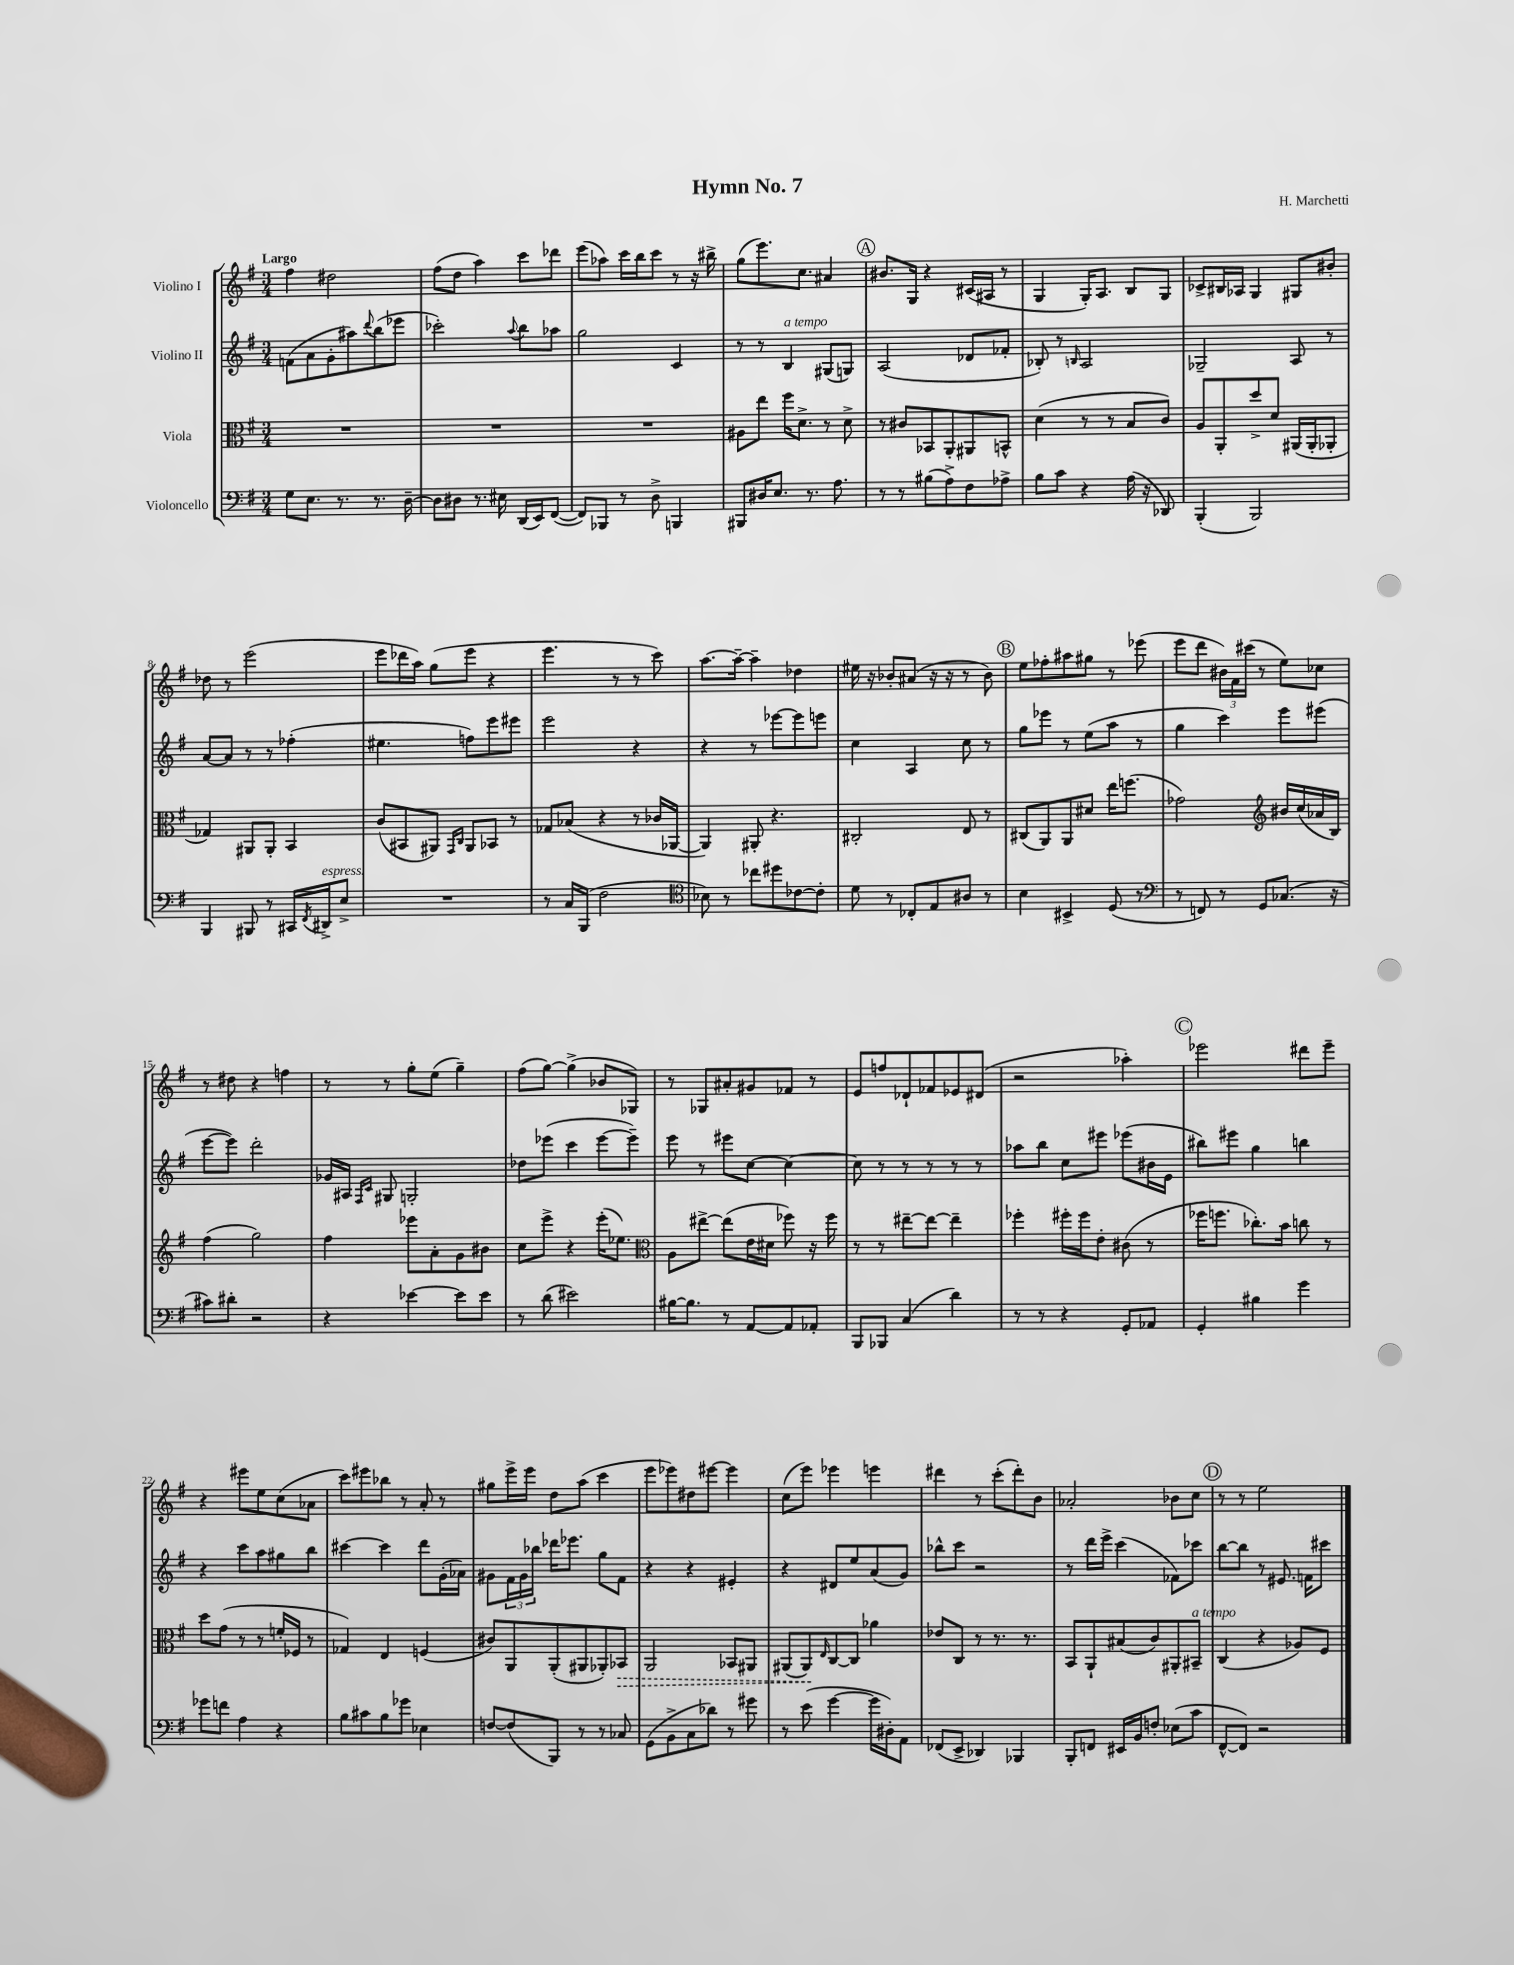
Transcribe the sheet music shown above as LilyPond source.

\header { title = "Hymn No. 7" composer = "H. Marchetti" }
<<
\new StaffGroup <<
\new Staff = "s0" \with { instrumentName = "Violino I" } {
    \clef treble \key g \major \numericTimeSignature \time 3/4 \tempo "Largo"
    fis''4 dis''2 |
    fis''8( d''8 a''4) c'''8 des'''8 |
    e'''8( aes''8) c'''16 b''16 c'''8 r8 r16 bis''16-> |
    g''8( e'''8.) c''8. ais'4 |
    \mark \markup { \circle "A" } bis'8. g16 r4 cis'16( ais16 r8 |
    g4 g16-.) a8. b8 g8 |
    ces'8-> bis16 aes16 g4 gis8 bis'8-. |
    des''8 r8 e'''2( |
    e'''8 des'''16 a''16) g''8( e'''8 r4 |
    e'''4. r8 r8 c'''8) |
    a''8.~ a''16~-- a''4-- des''4 |
    eis''16 r16 bes'8-. ais'8( r16 r16 r8 bes'8) |
    \mark \markup { \circle "B" } e''8 fes''8-. ais''8 gis''8 r8 ees'''8( |
    e'''8 d'''8 \tuplet 3/2 { bis'16) fis'16 cis'''16( } r8 e''8) ces''8 |
    r8 dis''8 r4 f''4 |
    r8 r8 g''8-. e''8( g''4--) |
    fis''8( g''8~) g''4->( bes'8 ges8) |
    r8 ges8 ais'8-. gis'8 fes'8 r8 |
    e'8 f''8 des'8-! fes'8 ees'8 dis'8( |
    r2 aes''4-.) |
    \mark \markup { \circle "C" } ees'''2 dis'''8 ees'''8-- |
    r4 eis'''8 e''8 c''8( aes'8 |
    c'''8) eis'''8 bes''8 r8 a'8-. r8 |
    gis''8 e'''16-> e'''16 d''8 a''8( c'''4 |
    e'''8 ees'''8) dis''8 eis'''8~ eis'''4 |
    c''8( e'''8) ees'''4 e'''4 |
    dis'''4 r8 c'''8-.( dis'''8-.) b'8 |
    aes'2-. bes'8 c''8 |
    \mark \markup { \circle "D" } r8 r8 e''2 \bar "|." |
}
\new Staff = "s1" \with { instrumentName = "Violino II" } {
    \clef treble \key g \major \numericTimeSignature \time 3/4
    f'8( a'8 g'8-. ais''8) \appoggiatura { d'''8 } b''8( ees'''8 |
    ces'''2-.) \appoggiatura { a''8 } b''8 aes''8 |
    g''2 c'4 |
    r8 r8 b4^\markup { \italic "a tempo" } gis8( g8) |
    \mark \markup { \circle "A" } a2( des'8 fes'8-. |
    bes8-.) r8 \grace { b16 } a2 |
    ges2-- a8 r8 |
    a'8~ a'8 r8 r8 fes''4-.( |
    eis''4. f''8) e'''8 eis'''8 |
    e'''2 r4 |
    r4 r8 ees'''8~ ees'''8 e'''8 |
    c''4 a4 c''8 r8 |
    \mark \markup { \circle "B" } g''8 ees'''8 r8 e''8( a''8 r8 |
    g''4 c'''4) e'''8 eis'''8( |
    e'''8~ e'''8) d'''2-. |
    ges'16 ais16 \grace { fis16 c'16 } gis8 g2-. |
    des''8 ees'''8( c'''4 ees'''8~ ees'''8--) |
    e'''8 r8 eis'''8 c''8~ c''4~ |
    c''8 r8 r8 r8 r8 r8 |
    aes''8 b''8 c''8 eis'''8 ees'''8( bis'16 e'16 |
    \mark \markup { \circle "C" } bis''8) eis'''8 g''4 b''4 |
    r4 c'''8 a''8 gis''8 b''8 |
    cis'''4~ cis'''4 d'''8 g'16-.( aes'16) |
    gis'8 \tuplet 3/2 { fis'16 gis'16 bes''16 } des'''16 ees'''8. g''8 fis'8 |
    r4 r4 eis'4-. |
    r4 dis'8 e''8 a'8( g'8) |
    bes''8-^ c'''8 r2 |
    r8 d'''16 e'''16-> c'''4( fes'8) ces'''8 |
    \mark \markup { \circle "D" } b''8~ b''8 r8 eis'8. f'16 cis'''8 \bar "|." |
}
\new Staff = "s2" \with { instrumentName = "Viola" } {
    \clef alto \key g \major \numericTimeSignature \time 3/4
    R2. |
    R2. |
    R2. |
    ais8 e''8 fis''16 d'8.-> r8 d'8-> |
    \mark \markup { \circle "A" } r8 cis'8 bes,8 a,8-. ais,8 b,8-^ |
    d'4( r8 r8 b8 c'8) |
    a8 a,8-. d''8-> d'8 ais,16( ais,16-. aes,8-. |
    ges4) ais,8 ais,8-. b,4 |
    c'8( bis,8 ais,8) \grace { g,16 c16 } ais,8 bes,8 r8 |
    ges8 bes8( r4 r8 ces'16 aes,16~ |
    aes,4) ais,8-. r4. |
    cis2-. e8 r8 |
    \mark \markup { \circle "B" } cis8( a,8) a,8 dis'8 e''16 f''8.( |
    ges'2) \clef treble bis'16 c''16( aes'16 b16) |
    fis''4( g''2) |
    fis''4 ees'''8 a'8-. g'8 bis'8 |
    c''8 e'''8-> r4 e'''16-.( ees''8.) |
    \clef alto a8 eis''8~-> eis''8( e'16 dis'16 fes''8) r16 fes''16 |
    r8 r8 eis''8~-- eis''8~ eis''4-- |
    fes''4-. fis''16-. fis''16 e'8-. cis'8( r8 |
    \mark \markup { \circle "C" } fes''16 f''8. ces''8.-.) b'16 c''8 r8 |
    d''8 g'8( r8 r8 f'16-. fes16 r8 |
    ges4) e4 f4( |
    cis'8) a,8 a,8-.( ais,8 aes,8-.) \once \override Hairpin.style = #'dashed-line bes,8\> |
    a,2 bes,8 ais,8 |
    ais,8( ais,8\!) \grace { e16 } c8~ c8 aes'4 |
    ees'8 c8 r8 r8. r8. |
    b,8 a,8-! bis8( c'8) ais,8-. bis,8--^\markup { \italic "a tempo" } |
    \mark \markup { \circle "D" } c4( r4 aes8) fis8 \bar "|." |
}
\new Staff = "s3" \with { instrumentName = "Violoncello" } {
    \clef bass \key g \major \numericTimeSignature \time 3/4
    g8 e8. r8. r8. d16~-- |
    d8 dis8 r8. eis16 d,16( e,16) fis,8~( |
    fis,8) bes,,8 r8 d8-> b,,4 |
    bis,,8 dis16 e8. r8. a8. |
    \mark \markup { \circle "A" } r8 r8 bis8( a8->) fis8 aes8-> |
    b8 c'8 r4 a16( r16 des,8) |
    b,,4-.( b,,2) |
    b,,4 bis,,8 r8 cis,16 \acciaccatura { fis,8 } dis,16->^\markup { \italic "espress." } e8-> |
    R2. |
    r8 c16 b,,16( fis2 |
    \clef tenor bes8) r8 ces''8 dis''8 ces'8~ ces'8-. |
    d'8 r8 ces8-. e8 ais8 r8 |
    \mark \markup { \circle "B" } b4 bis,4-> d8( r8 |
    \clef bass r8 f,8) r8 g,8 ces8.( r16 |
    cis'8) dis'8-. r2 |
    r4 ees'4~ ees'8 ees'8 |
    r8 d'8( eis'2) |
    bis16~ bis8. r8 a,8~ a,8 aes,8-. |
    b,,8 bes,,8 c4( d'4) |
    r8 r8 r4 g,8-. aes,8 |
    \mark \markup { \circle "C" } g,4-. bis4 g'4 |
    ges'8 f'8 a4 r4 |
    b8 cis'8 b8 ges'8 ees4 |
    f8~ f8( b,,8) r8 r8 ces8 |
    g,8( b,8-> c8 des'8) r8 gis'8 |
    r8 e'8( g'4~ g'16 dis16-.) a,8 |
    fes,8( e,8-> des,4) bes,,4 |
    b,,8-. f,8 eis,16 b,16 f8-. ees8( c'8 |
    \mark \markup { \circle "D" } fis,8~-^ fis,8) r2 \bar "|." |
}
>>
>>
